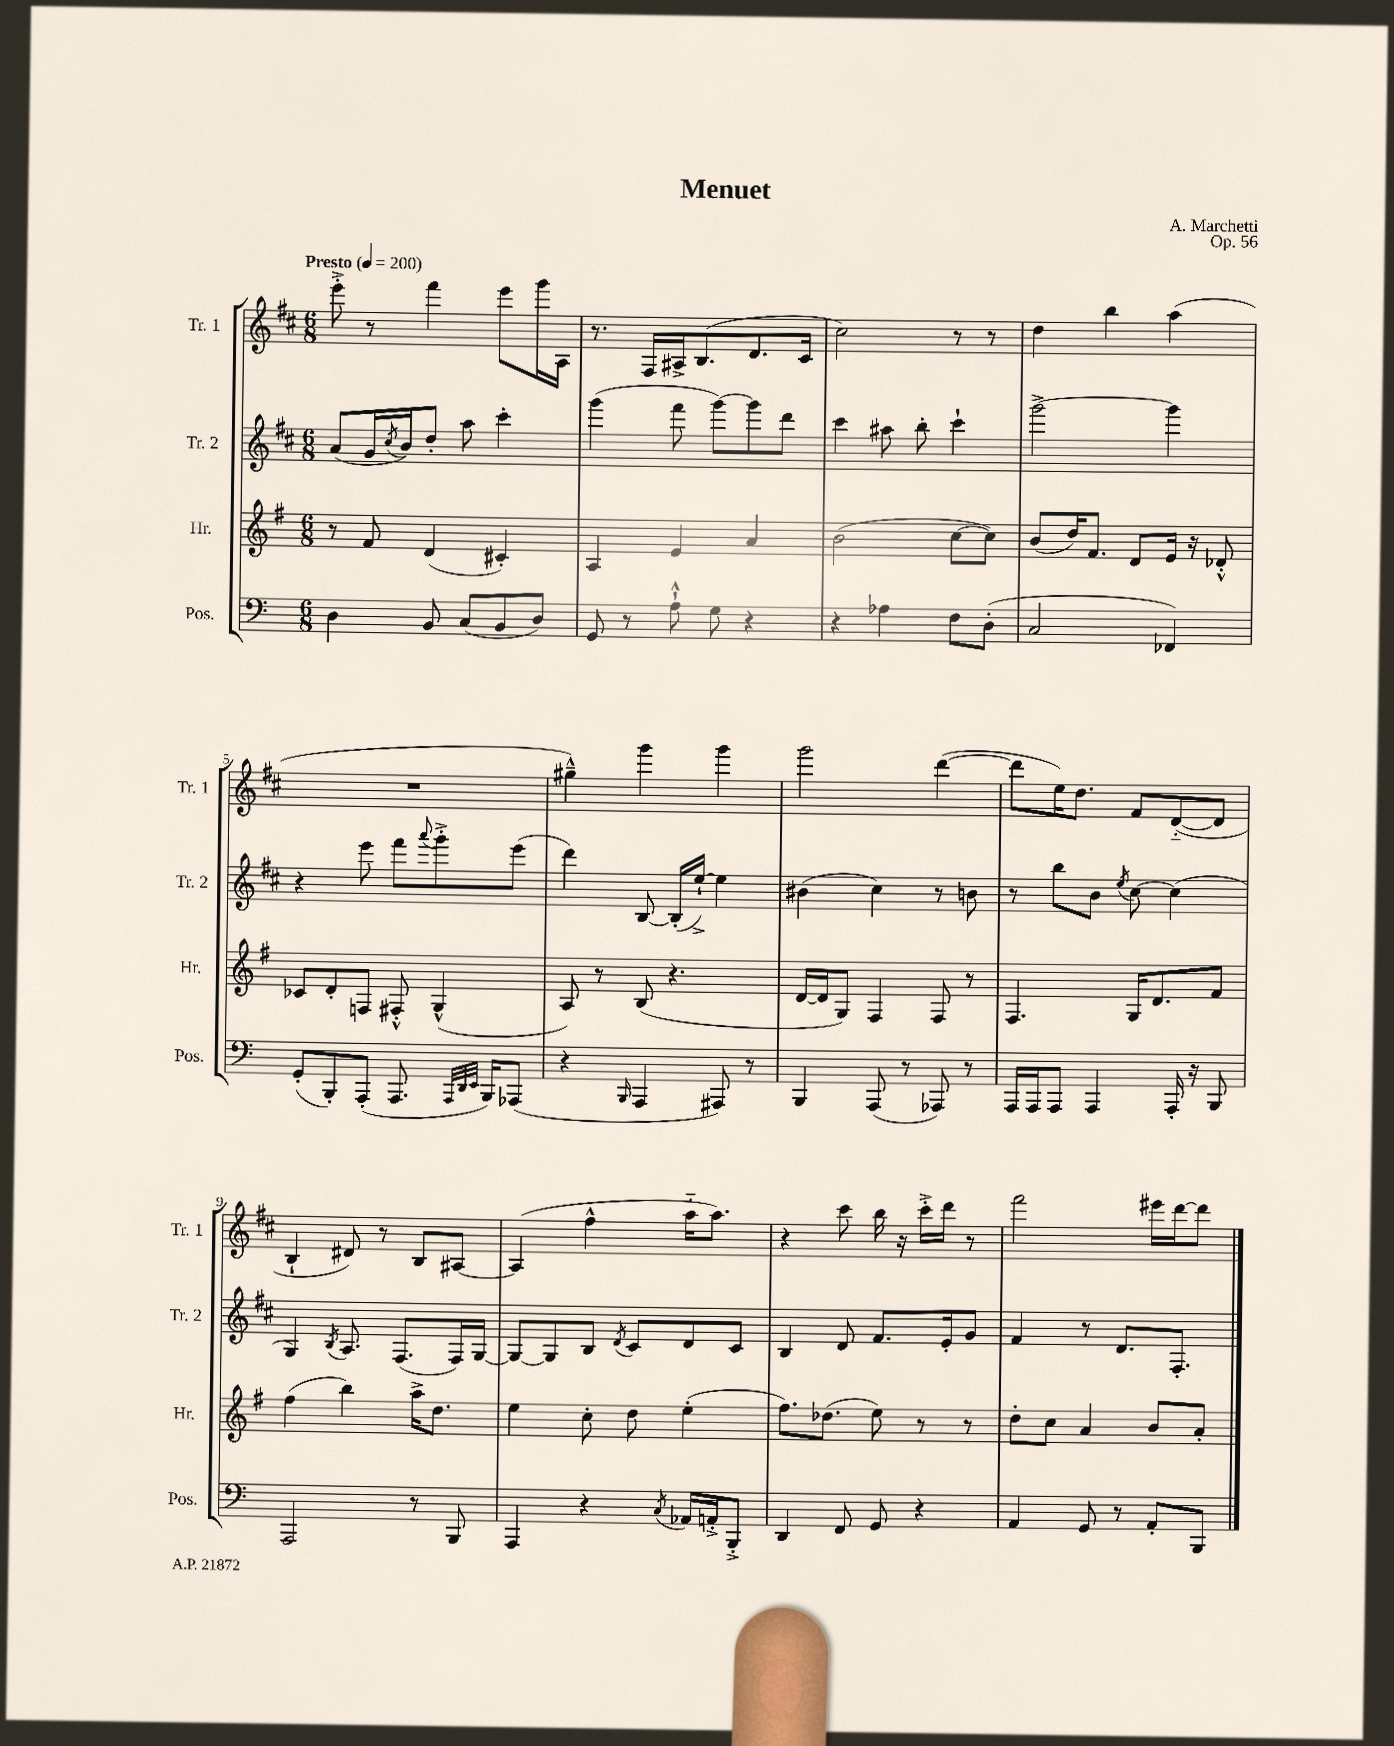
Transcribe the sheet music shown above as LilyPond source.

\header { title = "Menuet" composer = "A. Marchetti" opus = "Op. 56" }
<<
\new StaffGroup <<
\new Staff = "s0" \with { instrumentName = "Tr. 1" shortInstrumentName = "Tr. 1" } {
    \clef treble \key d \major \numericTimeSignature \time 6/8 \tempo "Presto" 4 = 200
    e'''8-.-> r8 fis'''4 e'''8 g'''16 a16 |
    r8. fis16 ais16-> b8.( d'8. cis'16 |
    cis''2) r8 r8 |
    d''4 b''4 a''4( |
    R2. |
    gis''4---^) g'''4 g'''4 |
    g'''2 d'''4~( |
    d'''8 e''16) d''8. fis'8 d'8~-_( d'8 |
    b4-! dis'8) r8 b8 ais8~ |
    ais4( fis''4-^ a''16-_ a''8.) |
    r4 cis'''8 b''16 r16 cis'''16-.-> d'''16 r8 |
    fis'''2 eis'''16 d'''16~ d'''8 \bar "|." |
}
\new Staff = "s1" \with { instrumentName = "Tr. 2" shortInstrumentName = "Tr. 2" } {
    \clef treble \key d \major \numericTimeSignature \time 6/8
    a'8( g'16 \acciaccatura { cis''8 } b'16) d''8-. a''8 cis'''4-. |
    g'''4( fis'''8 g'''8~) g'''8 d'''8 |
    cis'''4 ais''8 b''8-. cis'''4-! |
    g'''2~-> g'''4 |
    r4 e'''8 fis'''8 \appoggiatura { a'''8 } g'''8-.-> e'''8( |
    d'''4) b8~ b16-.( e''16~-!->) e''4 |
    bis'4( cis''4) r8 b'8 |
    r8 b''8 b'8 \acciaccatura { e''8 } cis''8~ cis''4( |
    g4) \acciaccatura { b8 } a8. fis8.( fis16) g16~ |
    g8~ g8 b8 \acciaccatura { d'8 } cis'8 d'8 cis'8 |
    b4 d'8 fis'8. e'16-. g'8 |
    fis'4 r8 d'8. fis8.-. \bar "|." |
}
\new Staff = "s2" \with { instrumentName = "Hr." shortInstrumentName = "Hr." } {
    \clef treble \key g \major \numericTimeSignature \time 6/8
    r8 fis'8 d'4( cis'4-.) |
    a4 e'4 a'4 |
    b'2( c''8~ c''8) |
    b'8( d''16) fis'8. d'8 e'16 r16 des'8-.-^ |
    ces'8 d'8-. f8 fis8-.-^ g4-^( |
    a8) r8 b8( r4. |
    d'16~ d'16 g8) fis4 fis8 r8 |
    fis4. g16 d'8. fis'8 |
    fis''4( b''4) a''16-> d''8. |
    e''4 c''8-. d''8 e''4-.( |
    fis''8.) des''8.( e''8) r8 r8 |
    d''8-. c''8 a'4 b'8 a'8-. \bar "|." |
}
\new Staff = "s3" \with { instrumentName = "Pos." shortInstrumentName = "Pos." } {
    \clef bass \key c \major \numericTimeSignature \time 6/8
    d4 b,8 c8( b,8 d8) |
    g,8 r8 a8-!-^ g8 r4 |
    r4 aes4 f8 d8-.( |
    c2 fes,4) |
    g,8-.( b,,8-.) a,,8-.( a,,8. \grace { a,,32 d,32 e,32 } b,,16) aes,,8( |
    r4 \grace { b,,16 } a,,4 ais,,8) r8 |
    b,,4 a,,8( r8 aes,,8) r8 |
    a,,16 a,,16 a,,8 a,,4 a,,16-. r16 b,,8 |
    a,,2 r8 b,,8 |
    a,,4 r4 \acciaccatura { c8 } aes,16 a,16-.-> b,,8-.-> |
    d,4 f,8 g,8 r4 |
    a,4 g,8 r8 a,8-. b,,8 \bar "|." |
}
>>
>>
